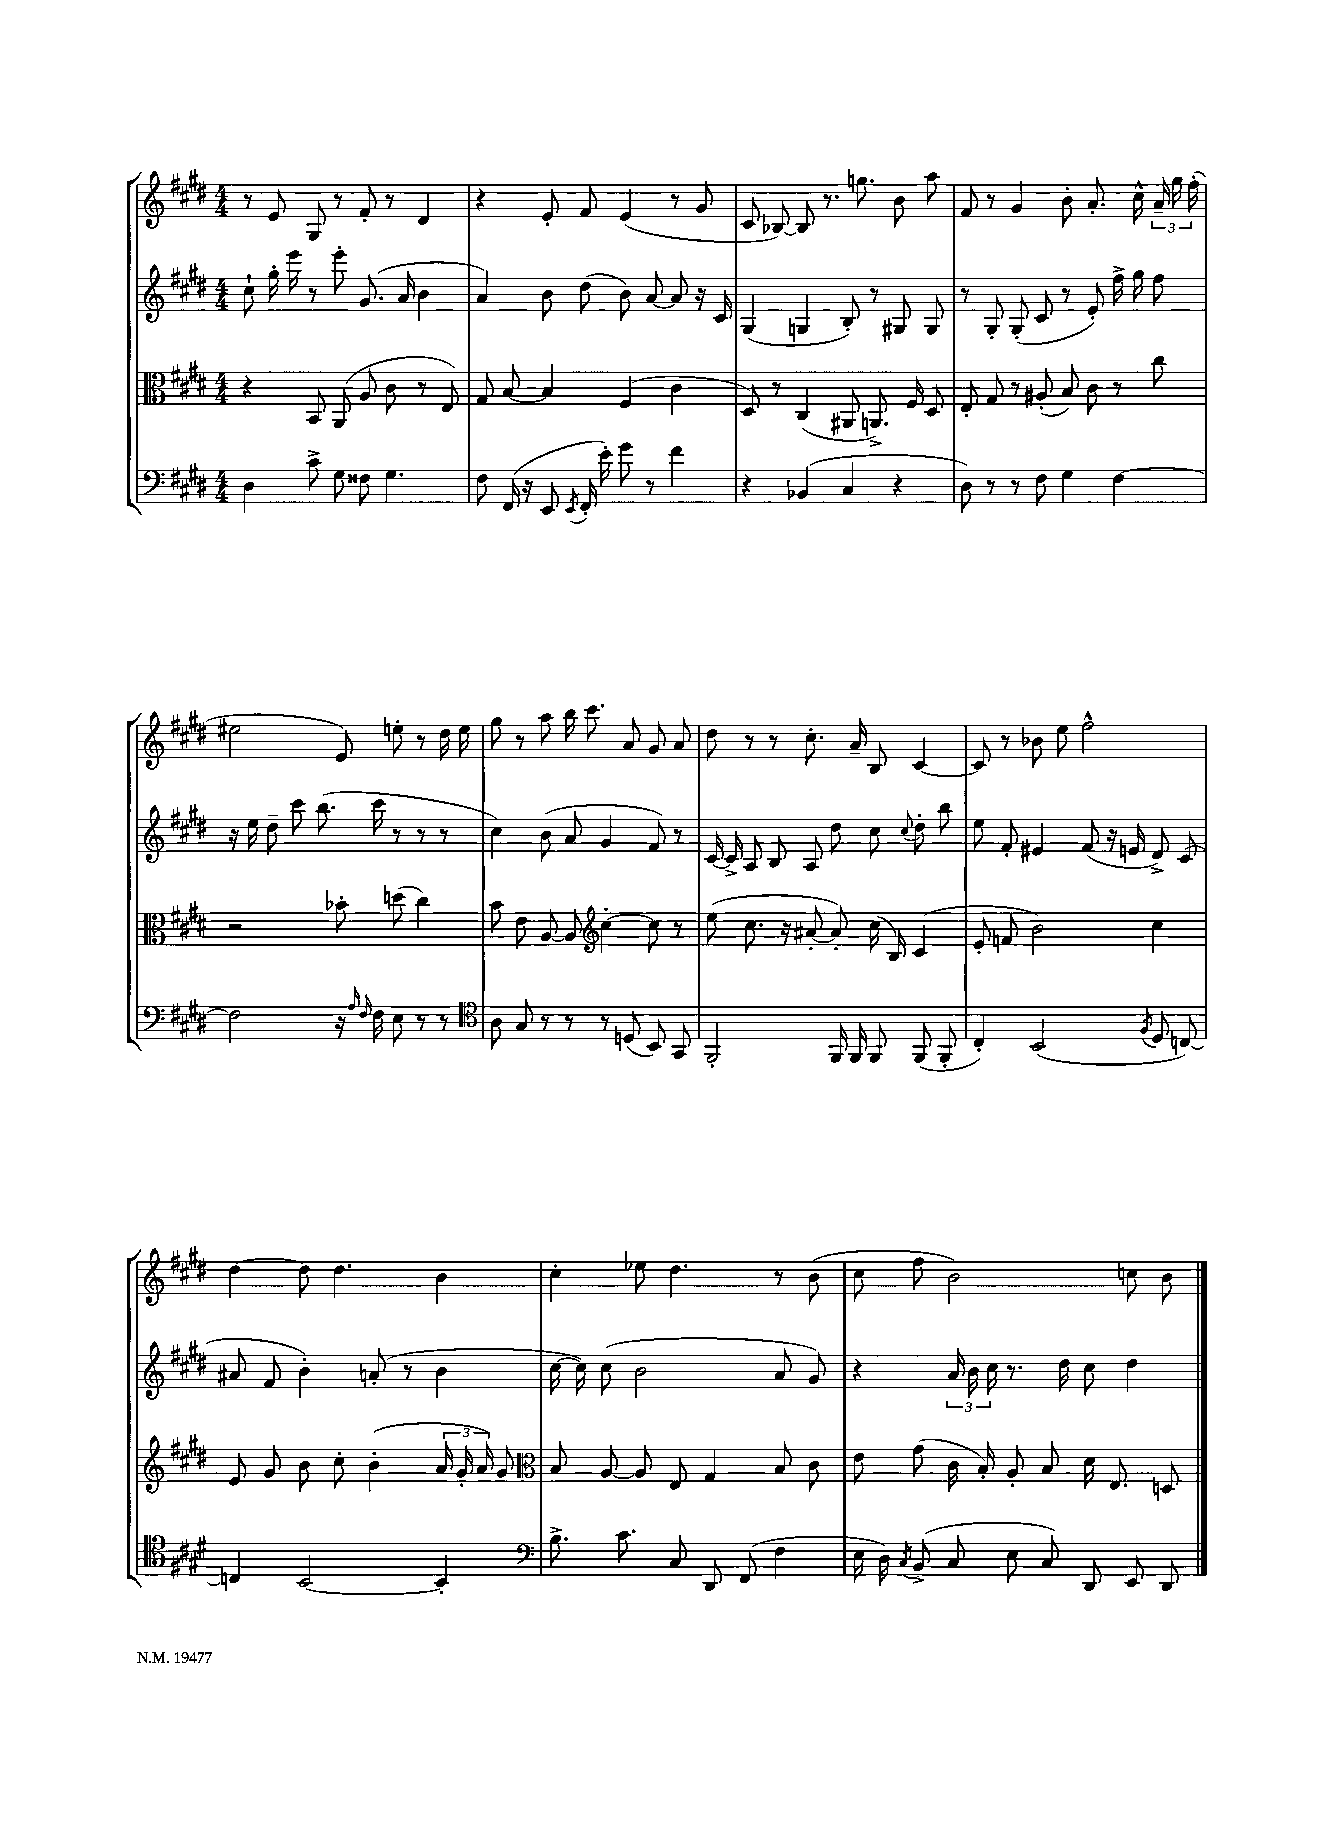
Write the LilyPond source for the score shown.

<<
\new StaffGroup <<
\new Staff = "s0" {
    \clef treble \key e \major \numericTimeSignature \time 4/4
    \autoBeamOff r8 e'8 gis8 r8 fis'8-. r8 dis'4 |
    r4 e'8-. fis'8 e'4( r8 gis'8 |
    cis'8 bes8~) bes8 r8. g''8. b'8 a''8 |
    fis'8 r8 gis'4 b'8-. a'8.-. cis''16-^ \tuplet 3/2 { a'16-- gis''16 fis''16-.( } |
    eis''2 e'8) e''8-. r8 dis''16 e''16 |
    gis''8 r8 a''8 b''16 cis'''8. a'8 gis'8 a'8 |
    dis''8 r8 r8 cis''8.-. a'16-- b8 cis'4~ |
    cis'8 r8 bes'8 e''8 fis''2-^ |
    dis''4~ dis''8 dis''4. b'4 |
    cis''4-. ees''8 dis''4. r8 b'8( |
    cis''8 fis''8 b'2) c''8 b'8 \bar "|." |
}
\new Staff = "s1" {
    \clef treble \key e \major \numericTimeSignature \time 4/4
    \autoBeamOff cis''8-! gis''16-. e'''16 r8 e'''8-. gis'8.( a'16 b'4 |
    a'4) b'8 dis''8( b'8) a'8~ a'8 r16 cis'16 |
    gis4( g4 b8-.) r8 gis8 gis8 |
    r8 gis8-. gis8-.( cis'8 r8 e'8-.) fis''16-> gis''16 fis''8 |
    r16 e''16 dis''8-- cis'''8 b''8.( cis'''16 r8 r8 r8 |
    cis''4) b'8( a'8 gis'4 fis'8) r8 |
    cis'16~ cis'16-> a8 b8 a8 dis''8 cis''8 \appoggiatura { cis''8 } dis''8-. b''8 |
    e''8 fis'8-. eis'4 fis'8( r16 e'16 dis'8->) cis'8( |
    ais'8 fis'8 b'4-.) a'8-.( r8 b'4 |
    cis''16~ cis''16) cis''8( b'2 a'8 gis'8) |
    r4 \tuplet 3/2 { a'16 b'16 cis''16 } r8. dis''16 cis''8 dis''4 \bar "|." |
}
\new Staff = "s2" {
    \clef alto \key e \major \numericTimeSignature \time 4/4
    \autoBeamOff r4 b,8 a,8( a8 cis'8 r8 e8) |
    gis8 b8~ b4 fis4( cis'4 |
    dis8) r8 cis4( ais,8 a,8.->) fis16 dis8 |
    e8-. gis8 r8 ais8-.( b8) cis'8 r8 cis''8 |
    r2 bes'8-. d''8( cis''4) |
    b'8 e'8 a8~ a8 \clef treble cis''4~-. cis''8 r8 |
    e''8( cis''8. r16 ais'8~-. ais'8-.) cis''16( b16) cis'4( |
    e'8-. f'8 b'2) cis''4 |
    e'8 gis'8 b'8 cis''8-. b'4-.( \tuplet 3/2 { a'16 gis'16-. a'16) } gis'8 |
    \clef alto b8 a8~ a8 e8 gis4 b8 cis'8 |
    e'8 gis'8( cis'16 b16-.) a8-. b8 dis'16 e8. d8 \bar "|." |
}
\new Staff = "s3" {
    \clef bass \key e \major \numericTimeSignature \time 4/4
    \autoBeamOff dis4 cis'8-> gis8 fisis8 gis4. |
    fis8 fis,16( r16 e,8 \acciaccatura { e,8 } fis,16-. e'16-.) gis'8 r8 fis'4 |
    r4 bes,4( cis4 r4 |
    dis8) r8 r8 fis8 gis4 fis4~ |
    fis2 r16 \grace { a16 fis16 } fis16 e8 r8 r8 |
    \clef tenor a8 gis8 r8 r8 r8 d8( b,8) gis,8 |
    fis,2-. fis,16 fis,16 fis,8 fis,8( fis,8-. |
    cis4-.) b,2( \acciaccatura { fis8 } dis8 c8~) |
    c4 b,2~ b,4-. |
    \clef bass b8.-> cis'8. cis8 dis,8 fis,8( fis4 |
    e16 dis16) \acciaccatura { cis8 } b,8->( cis8 e8 cis8) dis,8 e,8 dis,8 \bar "|." |
}
>>
>>
\layout { \context { \Score \remove "Bar_number_engraver" } }
